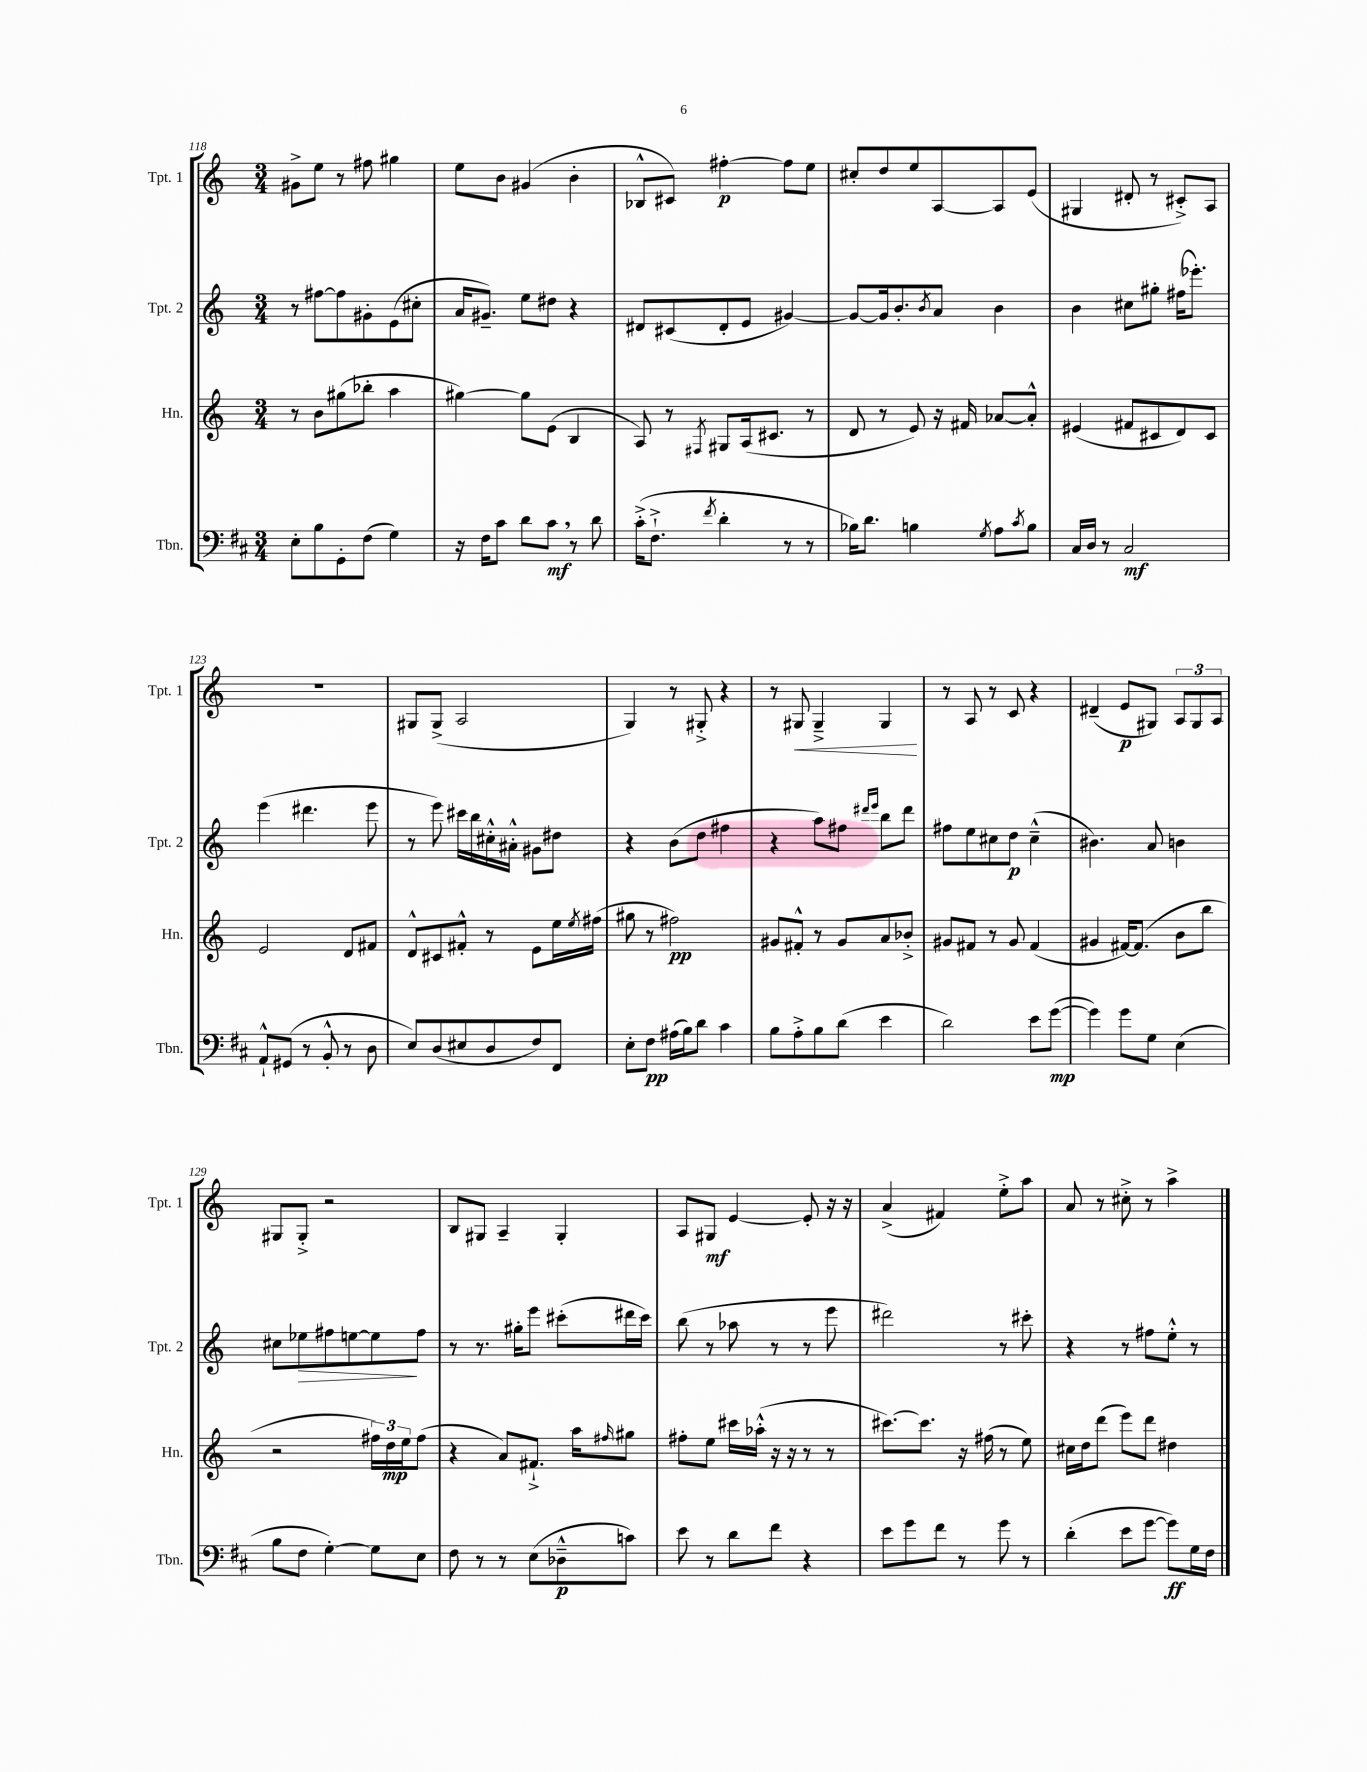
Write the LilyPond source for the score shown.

<<
\new StaffGroup <<
\new Staff = "s0" \with { instrumentName = "Tpt. 1" shortInstrumentName = "Tpt. 1" } {
    \clef treble \key c \major \numericTimeSignature \time 3/4
    gis'8-> e''8 r8 fis''8 gis''4 |
    e''8 b'8 gis'4( b'4-. |
    bes8-^ cis'8) fis''4~-.\p fis''8 e''8 |
    cis''8-. d''8 e''8 a8~ a8 e'8( |
    gis4 dis'8-. r8 cis'8-.->) a8 |
    R2. |
    gis8 gis8->( a2 |
    g4) r8 gis8-.-> r4 |
    r8 gis8\< gis4---> gis4\! |
    r8 a8 r8 c'8 r4 |
    dis'4--( e'8\p gis8) \tuplet 3/2 { a8 gis8 a8 } |
    gis8 gis8-.-> r2 |
    b8 gis8 a4-- gis4-. |
    a8 gis8\mf e'4~ e'8-. r16 r16 |
    a'4->( fis'4) e''8-.-> a''8 |
    a'8 r8 cis''8-.-> r8 a''4-> \bar "|." |
}
\new Staff = "s1" \with { instrumentName = "Tpt. 2" shortInstrumentName = "Tpt. 2" } {
    \clef treble \key c \major \numericTimeSignature \time 3/4
    r8 fis''8~ fis''8 gis'8-. e'8( cis''8-. |
    a'16 gis'8.--) e''8 dis''8 r4 |
    dis'8 cis'8( dis'8-. e'8 gis'4~) |
    gis'8~ gis'16 b'8.-. \acciaccatura { b'8 } a'8 b'4 |
    b'4 cis''8 gis''8-. fis''16( ees'''8.-.) |
    e'''4( dis'''4. e'''8 |
    r8 e'''8) cis'''16 b''16 cis''16-.-^ ais'16-.-^ gis'8 dis''8 |
    r4 b'8( d''8 fis''4 |
    r4 a''8) fis''8 \grace { dis'''16 e'''16 } b''8 dis'''8 |
    fis''8 e''8 cis''8 d''8\p cis''4---^( |
    bis'4.) a'8 b'4 |
    cis''8 ees''8\> fis''8 e''8~ e''8\! fis''8 |
    r8 r8. gis''16-. e'''8 cis'''8-.( dis'''16 cis'''16) |
    b''8( r8 aes''8 r8 r8 e'''8 |
    dis'''2) r8 cis'''8-. |
    r4 r8 fis''8 e''8-.-^ r8 \bar "|." |
}
\new Staff = "s2" \with { instrumentName = "Hn." shortInstrumentName = "Hn." } {
    \clef treble \key c \major \numericTimeSignature \time 3/4
    r8 b'8 gis''8( bes''8-. a''4 |
    gis''4~) gis''8 e'8( b4 |
    a8) r8 \acciaccatura { fis8 } gis8 a16( cis'8. r8 |
    d'8 r8 e'8) r16 fis'16 aes'8~ aes'8-.-^ |
    eis'4( fis'8 cis'8 d'8) cis'8 |
    e'2 d'8 fis'8 |
    d'8-^ cis'8 fis'8-.-^ r8 e'8 e''16 \acciaccatura { e''8 } fis''16( |
    gis''8 r8 fis''2\pp) |
    gis'8 fis'8-.-^ r8 gis'8 a'8 bes'8-.-> |
    gis'8 fis'8 r8 gis'8 fis'4( |
    gis'4 fis'16~) fis'8.( b'8 b''8 |
    r2 \tuplet 3/2 { fis''16) d''16\mp e''16 } fis''8( |
    r4 a'8) fis'8.-!-> a''16 \grace { fis''16 } gis''8 |
    fis''8-. e''8 cis'''16 aes''16-.-^( r16 r16 r8 r8 |
    cis'''8.~) cis'''8. r16 fis''16( r8 e''8) |
    cis''16 d''16 d'''8( e'''8) d'''8 dis''4 \bar "|." |
}
\new Staff = "s3" \with { instrumentName = "Tbn." shortInstrumentName = "Tbn." } {
    \clef bass \key d \major \numericTimeSignature \time 3/4
    e8-. b8 g,8-. fis8( g4) |
    r16 fis16 cis'8 d'8 cis'8\mf \breathe r8 d'8 |
    cis'16-.->( fis8.-!-> \acciaccatura { fis'8 } d'4-. r8 r8 |
    bes16) d'8. b4 \acciaccatura { g8 } a8 \acciaccatura { cis'8 } b8 |
    cis16 d16 r8 cis2\mf |
    a,8-!-^ gis,8( r8 b,8-.-^ r8 d8 |
    e8) d8( eis8 d8 fis8) fis,8 |
    e8-. fis8\pp ais16( b16) d'8 cis'4 |
    b8 a8-.-> b8 d'8( e'4 |
    d'2) e'8 g'8~\mp( |
    g'4) g'8 g8 e4( |
    b8 fis8 g4~-.) g8 e8 |
    fis8 r8 r8 e8( des8---^\p c'8) |
    e'8 r8 d'8 fis'8 r4 |
    e'8 g'8 fis'8 r8 g'8 r8 |
    d'4-.( e'8 g'8~ g'8\ff) g16 fis16 \bar "|." |
}
>>
>>
\layout { \context { \Score currentBarNumber = #118 } }
